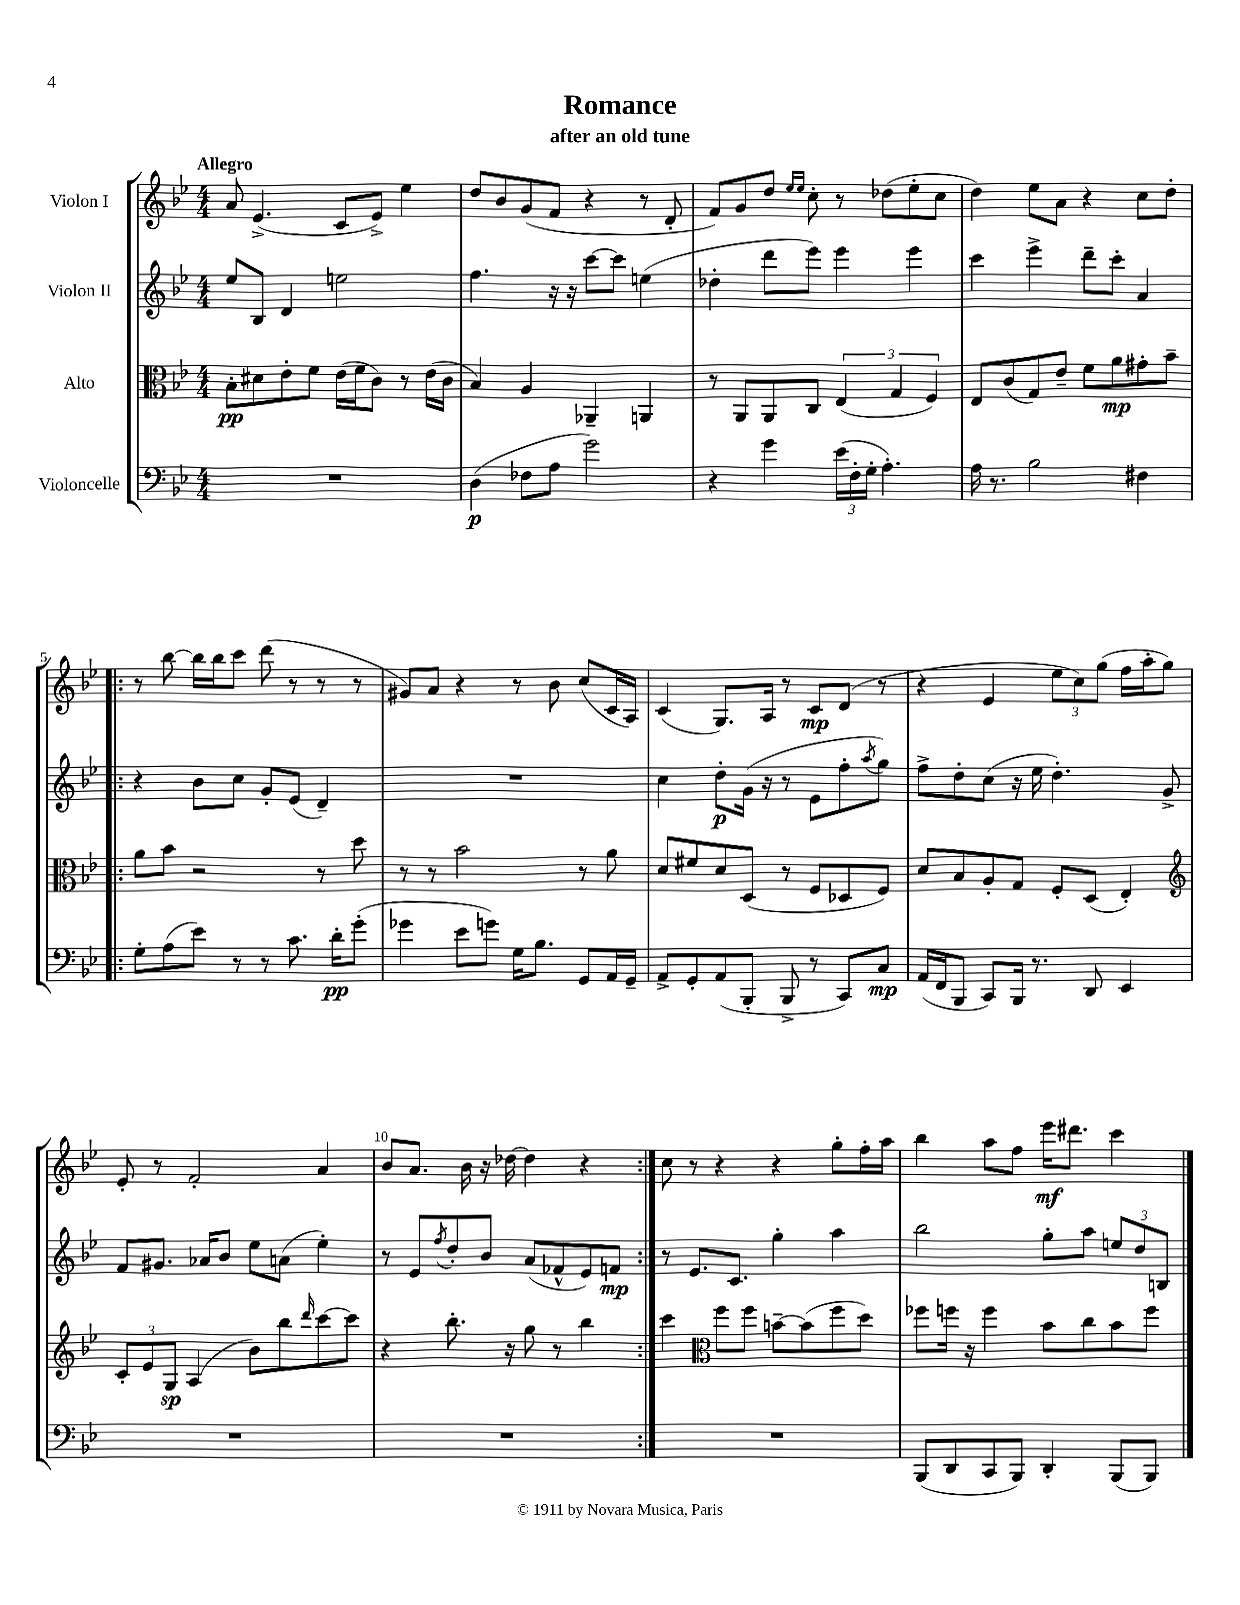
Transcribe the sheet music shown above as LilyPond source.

\header { title = "Romance" subtitle = "after an old tune" }
<<
\new StaffGroup <<
\new Staff = "s0" \with { instrumentName = "Violon I" } {
    \clef treble \key bes \major \numericTimeSignature \time 4/4 \tempo "Allegro"
    a'8 ees'4.->( c'8 ees'8->) ees''4 |
    d''8 bes'8 g'8( f'8 r4 r8 d'8-. |
    f'8) g'8 d''8 \grace { ees''16 ees''16 } c''8-. r8 des''8( ees''8-. c''8 |
    d''4) ees''8 a'8 r4 c''8 d''8-. |
    \repeat volta 2 { r8 bes''8~ bes''16 bes''16 c'''8 d'''8( r8 r8 r8 |
    gis'8) a'8 r4 r8 bes'8 c''8( c'16 a16) |
    c'4( g8.) a16 r8 c'8\mp d'8( r8 |
    r4 ees'4 \tuplet 3/2 { ees''8 c''8) g''8( } f''16 a''16-. g''8) |
    ees'8-. r8 f'2-. a'4 |
    bes'8 a'8. bes'16 r16 des''16~ des''4 r4 | }
    c''8 r8 r4 r4 g''8-. f''16-. a''16 |
    bes''4 a''8 f''8 ees'''16\mf dis'''8. c'''4 \bar "|." |
}
\new Staff = "s1" \with { instrumentName = "Violon II" } {
    \clef treble \key bes \major \numericTimeSignature \time 4/4
    ees''8 bes8 d'4 e''2 |
    f''4. r16 r16 c'''8~ c'''8 e''4( |
    des''4-. d'''8 ees'''8) ees'''4 ees'''4 |
    c'''4 ees'''4-> d'''8-- c'''8-. a'4 |
    \repeat volta 2 { r4 bes'8 c''8 g'8-. ees'8( d'4--) |
    R1 |
    c''4 d''8-.\p g'16( r16 r8 ees'8 f''8-. \acciaccatura { a''8 } g''8) |
    f''8-> d''8-. c''8( r16 ees''16 d''4.-.) g'8-> |
    f'8 gis'8. aes'16 bes'8 ees''8 a'8( ees''4-.) |
    r8 ees'8 \acciaccatura { f''8 } d''8-. bes'8 a'8( fes'8-^ ees'8) f'8\mp | }
    r8 ees'8. c'8. g''4-. a''4 |
    bes''2 g''8-. a''8 \tuplet 3/2 { e''8 d''8 b8 } \bar "|." |
}
\new Staff = "s2" \with { instrumentName = "Alto" } {
    \clef alto \key bes \major \numericTimeSignature \time 4/4
    bes8-.\pp dis'8 ees'8-. f'8 ees'16( f'16 c'8) r8 ees'16( c'16 |
    bes4) a4 aes,4-- a,4 |
    r8 a,8 a,8 c8 \tuplet 3/2 { ees4( g4 f4) } |
    ees8 c'8( g8) ees'8-- f'8 a'8\mp gis'8-. bes'8-- |
    \repeat volta 2 { a'8 bes'8 r2 r8 d''8 |
    r8 r8 bes'2 r8 a'8 |
    d'8 fis'8 d'8 d8( r8 f8 des8 f8) |
    d'8 bes8 a8-. g8 f8-. d8( ees4-.) |
    \clef treble \tuplet 3/2 { c'8-. ees'8 g8\sp } a4( bes'8) bes''8 \grace { d'''16 } c'''8~ c'''8 |
    r4 bes''8.-. r16 g''8 r8 bes''4 | }
    c'''4 \clef alto f''8 f''8 b'8~-- b'8( f''8 d''8) |
    fes''8 f''16 r16 f''4 bes'8 c''8 bes'8 f''8 \bar "|." |
}
\new Staff = "s3" \with { instrumentName = "Violoncelle" } {
    \clef bass \key bes \major \numericTimeSignature \time 4/4
    R1 |
    d4\p( fes8 a8 g'2) |
    r4 g'4 \tuplet 3/2 { ees'16( f16-. g16-. } a4.-.) |
    a16 r8. bes2 fis4 |
    \repeat volta 2 { g8-. a8( ees'8) r8 r8 c'8. d'16-.\pp g'8-.( |
    ges'4 ees'8 g'8) g16 bes8. g,8 a,16 g,16-- |
    a,8-> g,8-. a,8( bes,,8-. bes,,8-> r8 c,8) c8\mp |
    a,16( f,16 bes,,8 c,8) bes,,16 r8. d,8 ees,4 |
    R1 |
    R1 | }
    R1 |
    bes,,8( d,8 c,8 bes,,8) d,4-. bes,,8( bes,,8) \bar "|." |
}
>>
>>
\layout { \context { \Score \override BarNumber.break-visibility = ##(#f #t #t) barNumberVisibility = #(every-nth-bar-number-visible 5) } }
